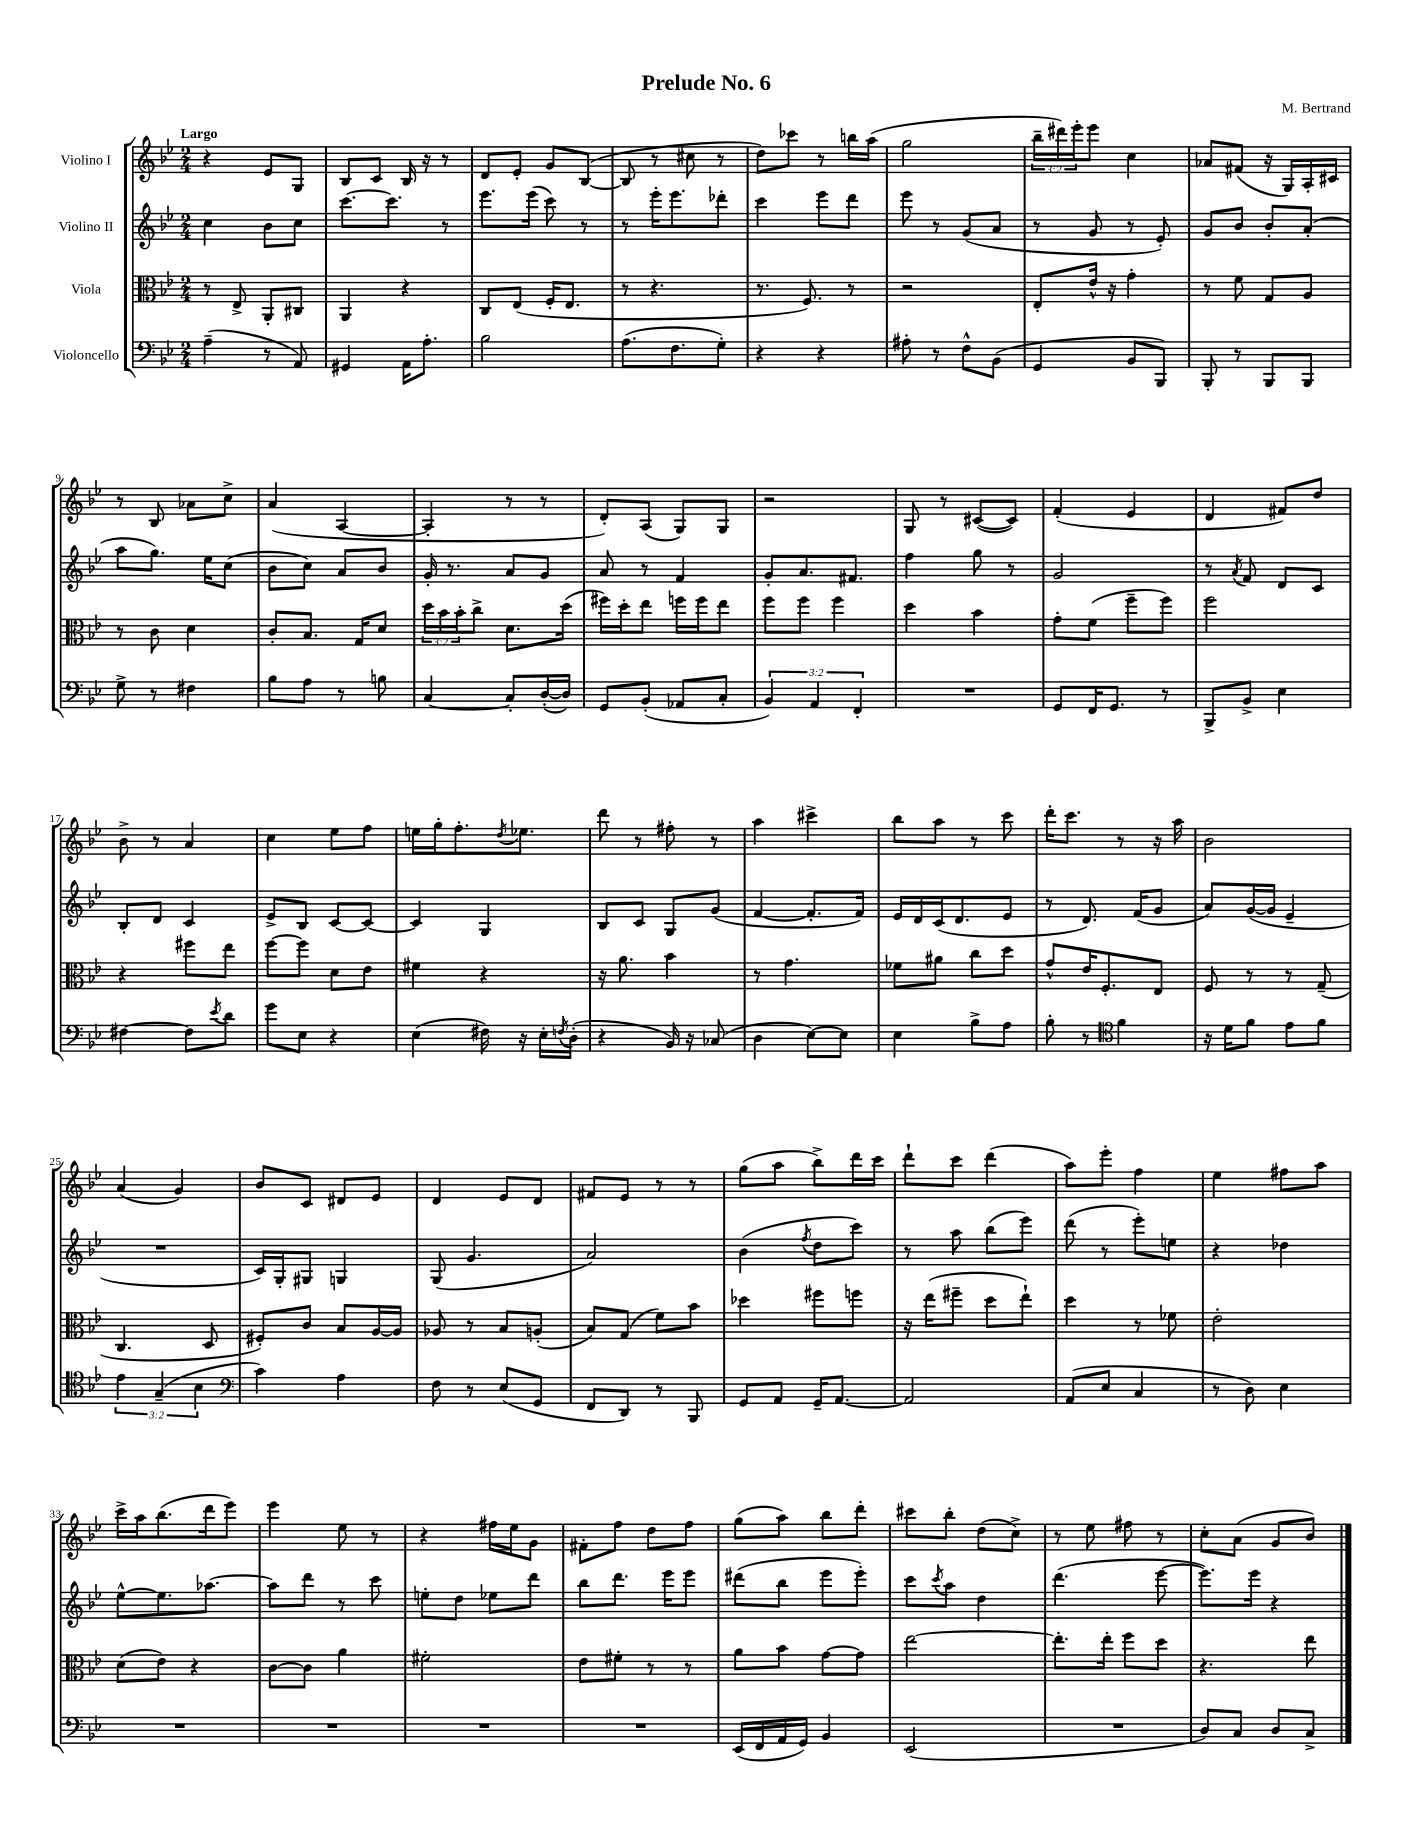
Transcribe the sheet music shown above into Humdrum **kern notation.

**kern	**kern	**kern	**kern
*staff4	*staff3	*staff2	*staff1
*clefF4	*clefC3	*clefG2	*clefG2
*k[b-e-]	*k[b-e-]	*k[b-e-]	*k[b-e-]
*M2/4	*M2/4	*M2/4	*M2/4
(4A~	8r	4cc	4r
.	8E-^	.	.
8r	8AA'	8b-	8e-
8AA)	8C#	8cc	8G
=	=	=	=
4GG#	4AA	[8.ccc	8B-
.	.	.	8c
.	.	8.ccc]	.
16AA	4r	.	16B-
8.A'	.	.	16r
.	.	8r	8r
=	=	=	=
2B-	8C	8.eee-	8d
.	(8E-	.	8e-'
.	.	(16eee-	.
.	16F'	8ccc)	8g
.	8.E-	.	.
.	.	8r	([8B-
=	=	=	=
(8.A	8r	8r	8B-]
.	4.r	16eee-'	8r
8.F	.	8.eee-	.
.	.	.	8cc#
8G')	.	8ddd-'	8r
=	=	=	=
4r	8.r	4ccc	8dd)
.	.	.	8ccc-
.	8.F)	.	.
4r	.	8eee-	8r
.	8r	8ddd	16bb
.	.	.	(16aa
=	=	=	=
8A#'	2r	8eee-	2gg
8r	.	8r	.
8F^^	.	(8g	.
(8BB-	.	8a	.
=	=	=	=
4GG	8E-'	8r	24bb-~
.	.	.	24ddd#)
.	.	.	24eee-'
.	16e-^^	8g	8eee-
.	16r	.	.
8BB-	4g'	8r	4cc
8BBB-)	.	8e-')	.
=	=	=	=
8BBB-'	8r	8g	8a-
8r	8f	8b-	(8f#
8BBB-	8G	8b-'	16r
.	.	.	16G)
8BBB-	8A	(8a'	16A'
.	.	.	16c#
=	=	=	=
8G^	8r	8aa	8r
8r	8c	8.gg)	8B-
4F#	4d	.	8a-
.	.	16ee-	.
.	.	(8cc	8cc^
=	=	=	=
8B-	8c'	8b-	(4a
8A	8.B-	8cc)	.
8r	.	8a	[4A
.	16G	.	.
8B	8d	8b-	.
=	=	=	=
[4C	24dd	16g'	4A']
.	24b-	.	.
.	.	8.r	.
.	24b-'	.	.
.	8cc^	.	.
8C']	8.d	8a	8r
([16D'	.	8g	8r
16D])	(16dd	.	.
=	=	=	=
8GG	16ff#)	8a	8d')
.	16dd'	.	.
(8BB-'	8ee-	8r	(8A
8AA-	16ff	4f	8G)
.	16ff	.	.
8C'	8ee-	.	8G
=	=	=	=
6BB-)	8ff	8g'	2r
.	8ff	8.a	.
6AA	.	.	.
.	4ff	.	.
.	.	8.f#	.
6FF'	.	.	.
=	=	=	=
2r	4dd	4ff	8G
.	.	.	8r
.	4b-	8gg	([8c#
.	.	8r	8c#])
=	=	=	=
8GG	8g'	2g	(4f'
16FF	(8f	.	.
8.GG	.	.	.
.	8ff~	.	4e-
8r	8ff)	.	.
=	=	=	=
8BBB-^	2ff	8r	4d
.	.	8qa	.
8BB-^	.	8f	.
4E-	.	8d	8f#)
.	.	8c	8dd
=	=	=	=
[4F#	4r	8B-'	8b-^
.	.	8d	8r
8F#]	8ff#	4c	4a
8qe-	.	.	.
8d	8ee-	.	.
=	=	=	=
8g	[8ff	8e-^	4cc
8E-	8ff]	8B-	.
4r	8d	[8c	8ee-
.	8e-	8c_	8ff
=	=	=	=
(4E-	4f#	4c]	16ee
.	.	.	16gg'
.	.	.	8.ff'
16F#)	4r	4G	.
.	.	.	8qdd
16r	.	.	8.ee-
16E-'	.	.	.
8qF	.	.	.
(16D'	.	.	.
=	=	=	=
4r	16r	8B-	8ddd
.	8.a	.	.
.	.	8c	8r
16BB-)	4b-	8G	8ff#'
16r	.	.	.
(8C-	.	(8g	8r
=	=	=	=
4D	8r	[4f	4aa
.	4.g	.	.
[8E-)	.	8.f']	4ccc#^
8E-]	.	.	.
.	.	16f)	.
=	=	=	=
4E-	8f-	16e-	8bb-
.	.	16d	.
.	8a#	(16c	8aa
.	.	8.d	.
8B-^	8cc	.	8r
8A	8dd	8e-	8ccc
=	=	=	=
8B-'	8g^^	8r	16ddd'
.	.	.	8.ccc
8r	16e-	8.d)	.
.	8.F'	.	.
*clefC4	*	*	*
4f	.	.	8r
.	.	(16f	.
.	8E-	8g	16r
.	.	.	16aa
=	=	=	=
16r	8F	8a)	2b-
16d	.	.	.
8f	8r	([16g	.
.	.	16g]	.
8e-	8r	4e-~	.
8f	(8G~	.	.
=	=	=	=
6e-	4.C	2r	(4a
(6G~	.	.	.
.	.	.	4g)
6B-	.	.	.
.	8D	.	.
=	=	=	=
*clefF4	*	*	*
4c)	8F#')	16c)	8b-
.	.	16G'	.
.	8c	8G#	8c
4A	8B-	4G	8d#
.	[16A	.	8e-
.	16A]	.	.
=	=	=	=
8F	8A-	(8G	4d
8r	8r	4.g	.
(8E-	8B-	.	8e-
8GG	(8A'	.	8d
=	=	=	=
8FF	8B-)	2a)	8f#
8DD)	(8G	.	8e-
8r	8f)	.	8r
8BBB-	8b-	.	8r
=	=	=	=
8GG	4dd-	(4b-	(8gg
8AA	.	.	8aa
.	.	8qff	.
16GG~	8ff#	8dd	8bb-^)
[8.AA	.	.	.
.	8ff	8ccc)	16ddd
.	.	.	16ccc
=	=	=	=
2AA]	16r	8r	8ddd`
.	(16ee-	.	.
.	8ff#~	8aa	8ccc
.	8dd	(8bb-	(4ddd
.	8ee-`)	8eee-)	.
=	=	=	=
(8AA	4dd	(8ddd	8aa)
8E-	.	8r	8eee-'
4C	8r	8eee-')	4ff
.	8f-	8ee	.
=	=	=	=
8r	2e-'	4r	4ee-
8D)	.	.	.
4E-	.	4dd-	8ff#
.	.	.	8aa
=	=	=	=
2r	(8d	[8ee-^^	16ccc^
.	.	.	16aa
.	8e-)	8.ee-]	(8.bb-
.	4r	.	.
.	.	[8.aa-	16ddd
.	.	.	8eee-)
=	=	=	=
2r	[8c	8aa-]	4eee-
.	8c]	8ddd	.
.	4a	8r	8ee-
.	.	8ccc	8r
=	=	=	=
2r	2f#'	8ee'	4r
.	.	8dd	.
.	.	8ee-	16ff#
.	.	.	16ee-
.	.	8ddd	8g
=	=	=	=
2r	8e-	8bb-	8f#'
.	8f#'	8.ddd	8ff
.	8r	.	8dd
.	.	16eee-	.
.	8r	8eee-	8ff
=	=	=	=
(16EE-	8a	(8ddd#	(8gg
16FF	.	.	.
16AA	8b-	8bb-	8aa)
16GG)	.	.	.
4BB-	[8g	8eee-	8bb-
.	8g]	8eee-')	8ddd'
=	=	=	=
(2EE-	[2ee-	8ccc	8ccc#
.	.	8qccc	.
.	.	8aa	8bb-'
.	.	4dd	(8dd
.	.	.	8cc^)
=	=	=	=
2r	8.ee-']	(4.ddd	8r
.	.	.	8ee-
.	16ee-'	.	.
.	8ff	.	8ff#
.	8dd	[8eee-	8r
=	=	=	=
8D)	4.r	8.eee-])	8cc'
8C	.	.	(8a
.	.	16eee-	.
8D	.	4r	8g
8C^	8ee-	.	8b-)
==	==	==	==
*-	*-	*-	*-
